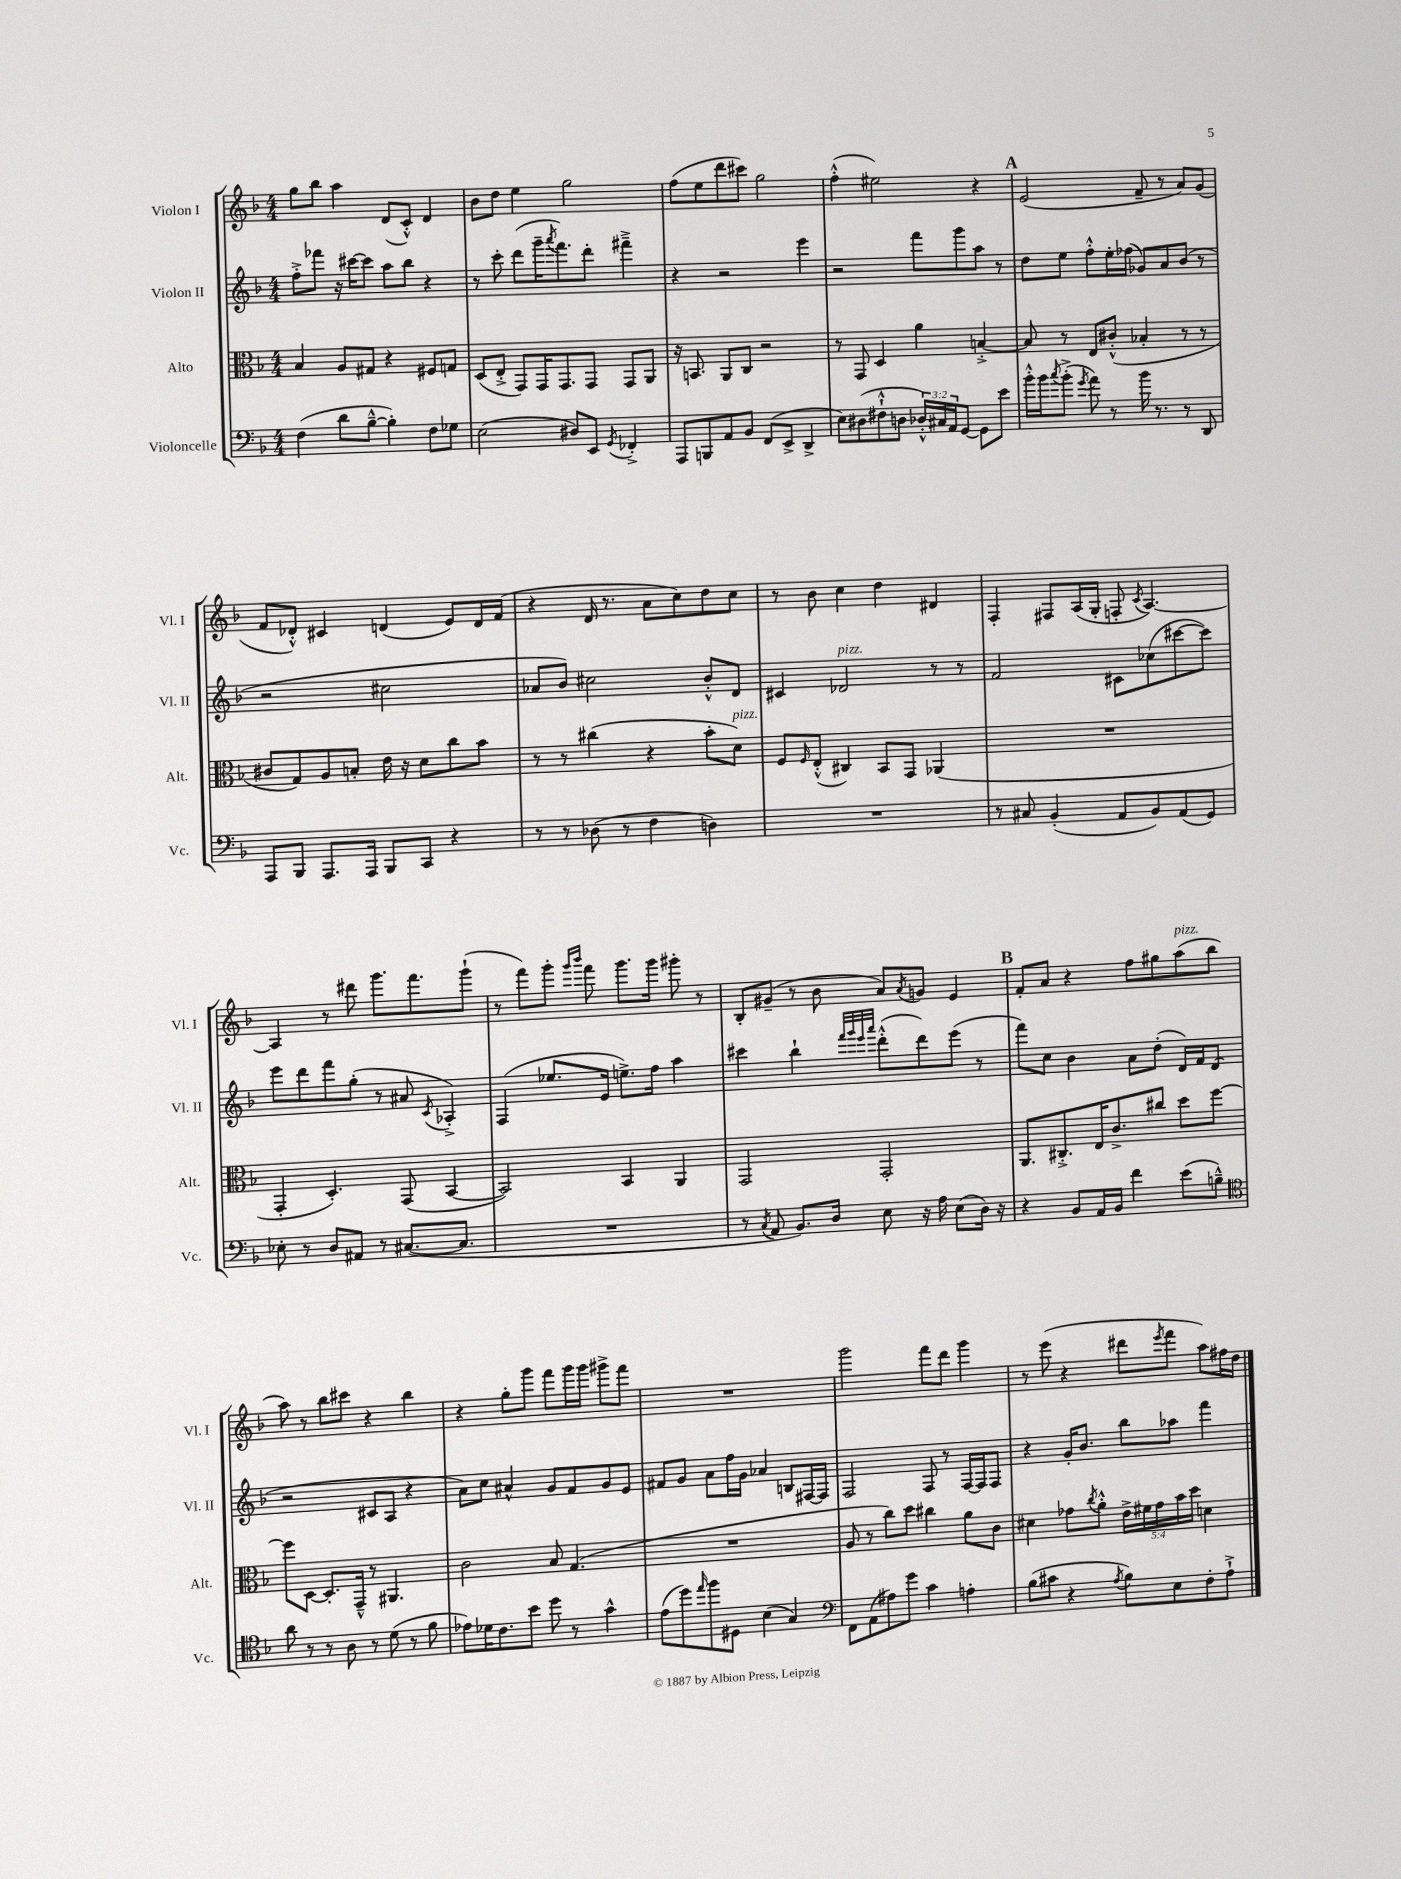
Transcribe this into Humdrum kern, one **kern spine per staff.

**kern	**kern	**kern	**kern
*staff4	*staff3	*staff2	*staff1
*clefF4	*clefC3	*clefG2	*clefG2
*k[b-]	*k[b-]	*k[b-]	*k[b-]
*M4/4	*M4/4	*M4/4	*M4/4
(4F\	4B-/	8ff'^\L	8gg\L
.	.	8fff-\J	8bb-\J
8d\L	8A/L	16r	4aa\
.	.	[16ccc#\LK	.
[8B-~^^\J	8G#/J	8ccc#\]J	.
4B-'\])	4r	8aa\L	(8d/L
.	.	8bb-\J	8c'^^/J)
8F\L	8F#/L	4r	4d/
8G-\J	8G/J	.	.
=	=	=	=
(2E\	(8D/L	8r	8b-\L
.	8E'^/J	8ccc'\	8dd\J
.	8GG/L)	(8ddd\L	4ee\
.	16GG/K	16ggg~\K	.
.	.	8qaaa/	.
.	8.GG/	8.fff\)	.
8D#/L)	.	.	2gg\
8EE/J	8GG/J	8ddd'\J	.
8qGG/	.	.	.
4FF-'^/	8GG/L	4fff#~^\	.
.	8AA/J	.	.
=	=	=	=
8AAA/L	16r	4r	(8ff\L
.	8.BB/	.	.
8BBB/	.	.	8ee\
8AA/	8AA/L	2r	8ddd\
8BB-/J	8C/J	.	8ccc#\J)
(8FF/L	2r	.	2gg\
8EE^/J	.	.	.
4DD^/	.	4eee\	.
=	=	=	=
8E\L)	8r	2r	(4ff'^^\
(8D#\	8GG/	.	.
8F#`^^\	4D/	.	2ee#\)
8D\J	.	.	.
24D-'^^/LL)	4a\	8fff\L	.
24C#/	.	.	.
24AA/J	.	.	.
[8GG/J	.	8ggg\	.
8GG\]L	[4B'^/	8aa\J	4r
8e\J	.	8r	.
=	=	=	=
16b-'^^\LL	8B/]	8dd\L	(2e/
16b-\J	.	.	.
8qcc/	.	.	.
(8b-'^\J	8r	8ee\J	.
8qg/	.	.	.
8a\)	8E/L	8ff'^^\L	.
8r	(8c#'^^/J	16ee'\L	.
.	.	(16ff-\JJ	.
16b-\	4B-'/	8g-/L)	8f~/
8.r	.	.	.
.	.	8a/	8r
8r	8r	(8b-/J	8a/L)
8DD/	8r	8r	(8g/J
=	=	=	=
8AAA/L	8c#/L	2r	8f/L
8BBB-/J	8G/)	.	8d-'^^/J)
8.AAA/L	8A/	.	4c#/
.	8B'/J	.	.
16AAA/Jk	.	.	.
8BBB-/L	16e\	2cc#\	(4d/
.	16r	.	.
8CC/J	8d\L	.	.
4r	8cc\	.	8e/L)
.	8b-\J	.	16d/L
.	.	.	(16f/JJ
=	=	=	=
8r	8r	8a-/L	4r
8r	8r	8b-/J)	.
(8D-\	(4cc#\	2cc#\	16d/
.	.	.	8.r
8r	.	.	.
4F\	4r	.	8a\L
.	.	.	8cc\)
4D\)	8b-'\L	8b-'^^/L	8dd\
.	8d\J)	8d/J	8cc\J
=	=	=	=
1r	8F/L	4c#/	8r
.	16qqF/	.	.
.	(8E'^^/J	.	8b-\
.	4C#/)	2d-/	4cc\
.	8BB-/L	.	4dd\
.	8GG/J	.	.
.	(4AA-/	8r	4d#/
.	.	8r	.
=	=	=	=
8r	1r	2f/	4F'/
8C#/	.	.	.
(4BB-'/	.	.	8F#/L
.	.	.	(16A/L
.	.	.	16G'/JJ
8AA/L	.	8c#\L	8F'/
.	.	.	8qc/
8BB-/)	.	(8cc-\	[4.A/)
(8AA/	.	[8ccc#\	.
8GG/J)	.	8ccc#\]J)	.
=	=	=	=
8E-'\	4GG'/	8eee\L	4A/]
8r	.	8ddd\	.
8D/L	4.D'/)	8fff\	8r
8AA#/J	.	(8gg'\J	8ddd#\
8r	.	8r	8.ggg\L
([8.C#/L	(8GG/	8a#/	.
.	.	.	8.fff\
.	.	8qc/	.
.	[4BB-/	4A-'^/)	.
8.C#/]J	.	.	.
.	.	.	(8ggg`\J
=	=	=	=
1r	2BB-/])	(4F/	8r
.	.	.	8fff\L)
.	.	8.ee-/L	8ggg'\J
.	.	.	16qqggg/LL
.	.	.	16qqbbb-/JJ
.	.	.	8fff\
.	.	16e/Jk	.
.	4BB-/	8.ee^\L)	8.ggg\L
.	.	16ff\Jk	16ggg\Jk
.	4AA/	4aa\	8ggg#'\
.	.	.	8r
=	=	=	=
8r	2GG/	4ccc#\	8B-'/L
8qC/	.	.	.
8AA/	.	.	(8g#~/J
8.BB-/L)	.	4bb-`\	8r
.	.	.	8b-\
16D/Jk	.	.	.
.	.	32qqfff/LLL	.
.	.	32qqggg/	.
.	.	32qqeee/	.
.	.	32qqaaa/JJJ	.
8E\	2GG'/	(8ddd'^^\L	8a/L)
.	.	.	8qa/
16r	.	8ddd\)	8g/J
16A\	.	.	.
(8E\L	.	(8eee\J	4e/
16D\Jk)	.	8r	.
16r	.	.	.
=	=	=	=
4r	8.AA/L	8fff\L)	8f'/L
.	.	8cc\J	8a/J
.	8.C#'^/	.	.
8BB-/L	.	4b-\	4r
16AA/L	16E/K	.	.
16BB-/JJ	8.c^/	.	.
4f\	.	8a\L	8ff\L
.	8cc#/J	(8dd'\J	8gg#\
(8e\L	8dd\L	16d/LL)	(8aa\
.	.	16f/J	.
8B~^^\J)	[8ff\J	(8d/J	8bb-\J
=	=	=	=
*clefC4	*	*	*
8a\	8ff\]L	2r	8aa\)
8r	[8D\J	.	8r
8r	8.D'/]L	.	8bb-\L
8A\	.	.	8ccc#\J
.	16GG~^^/Jk	.	.
8r	8r	8c#/L	4r
(8d\	4.AA#/	8A/J	.
8r	.	4r	4bb-\
8f\	.	.	.
=	=	=	=
8e-\L)	2c\	8a\L)	4r
16d-\K	.	8cc\J	.
8.c\	.	.	.
.	.	4a#^^/	8gg'\L
8b-\J	.	.	8ggg\J
8dd\	8B-/	8g/L	8fff\L
8r	(4.G/	8f/	16ggg\L
.	.	.	16ggg\JJ
4g^^\	.	8g/	8ggg#^\L
.	.	8e/J	8fff\J
=	=	=	=
(8e\L	1r	8f#/L	1r
8dd\)	.	8g/J	.
16qqee/	.	.	.
8ff\	.	8a\L	.
8D#\J	.	16ff\L	.
.	.	16g\JJ	.
(4B-\	.	4a-/	.
4G/)	.	8B/L	.
.	.	[16F#/L	.
.	.	16F#/]JJ	.
=	=	=	=
*clefF4	*	*	*
8FF\L	8A/	2F/	2ggg\
(8AA\	8r	.	.
8A#\)	8cc\L)	.	.
8g\J	8dd\J	.	.
4c\	4cc#\	8F/	8fff\L
.	.	8r	8ddd\J
4A'\	8a\L	[16F/LL	4ggg\
.	.	16F/]J	.
.	8c\J	8F/J	.
=	=	=	=
(8B-\L	4d#\	4r	8r
8c#\J	.	.	(8eee\
4r	8g-\L	16g'/LK	4r
.	.	8.b-/J	.
.	8qcc/	.	.
.	8a'^^\J	.	.
8qA/	.	.	.
8B-\L)	20e^\LL	8bb-\L	8ddd#\L
.	20f#\	.	.
.	20g-\	.	.
.	.	.	8qeee/
8E\	.	8aa-\J	8fff\J
.	20b-\	.	.
.	20dd\JJ	.	.
8F'\	4d\	4fff\	8aa\L)
8A`^\J	.	.	16ff#\L
.	.	.	16dd\JJ
==	==	==	==
*-	*-	*-	*-
